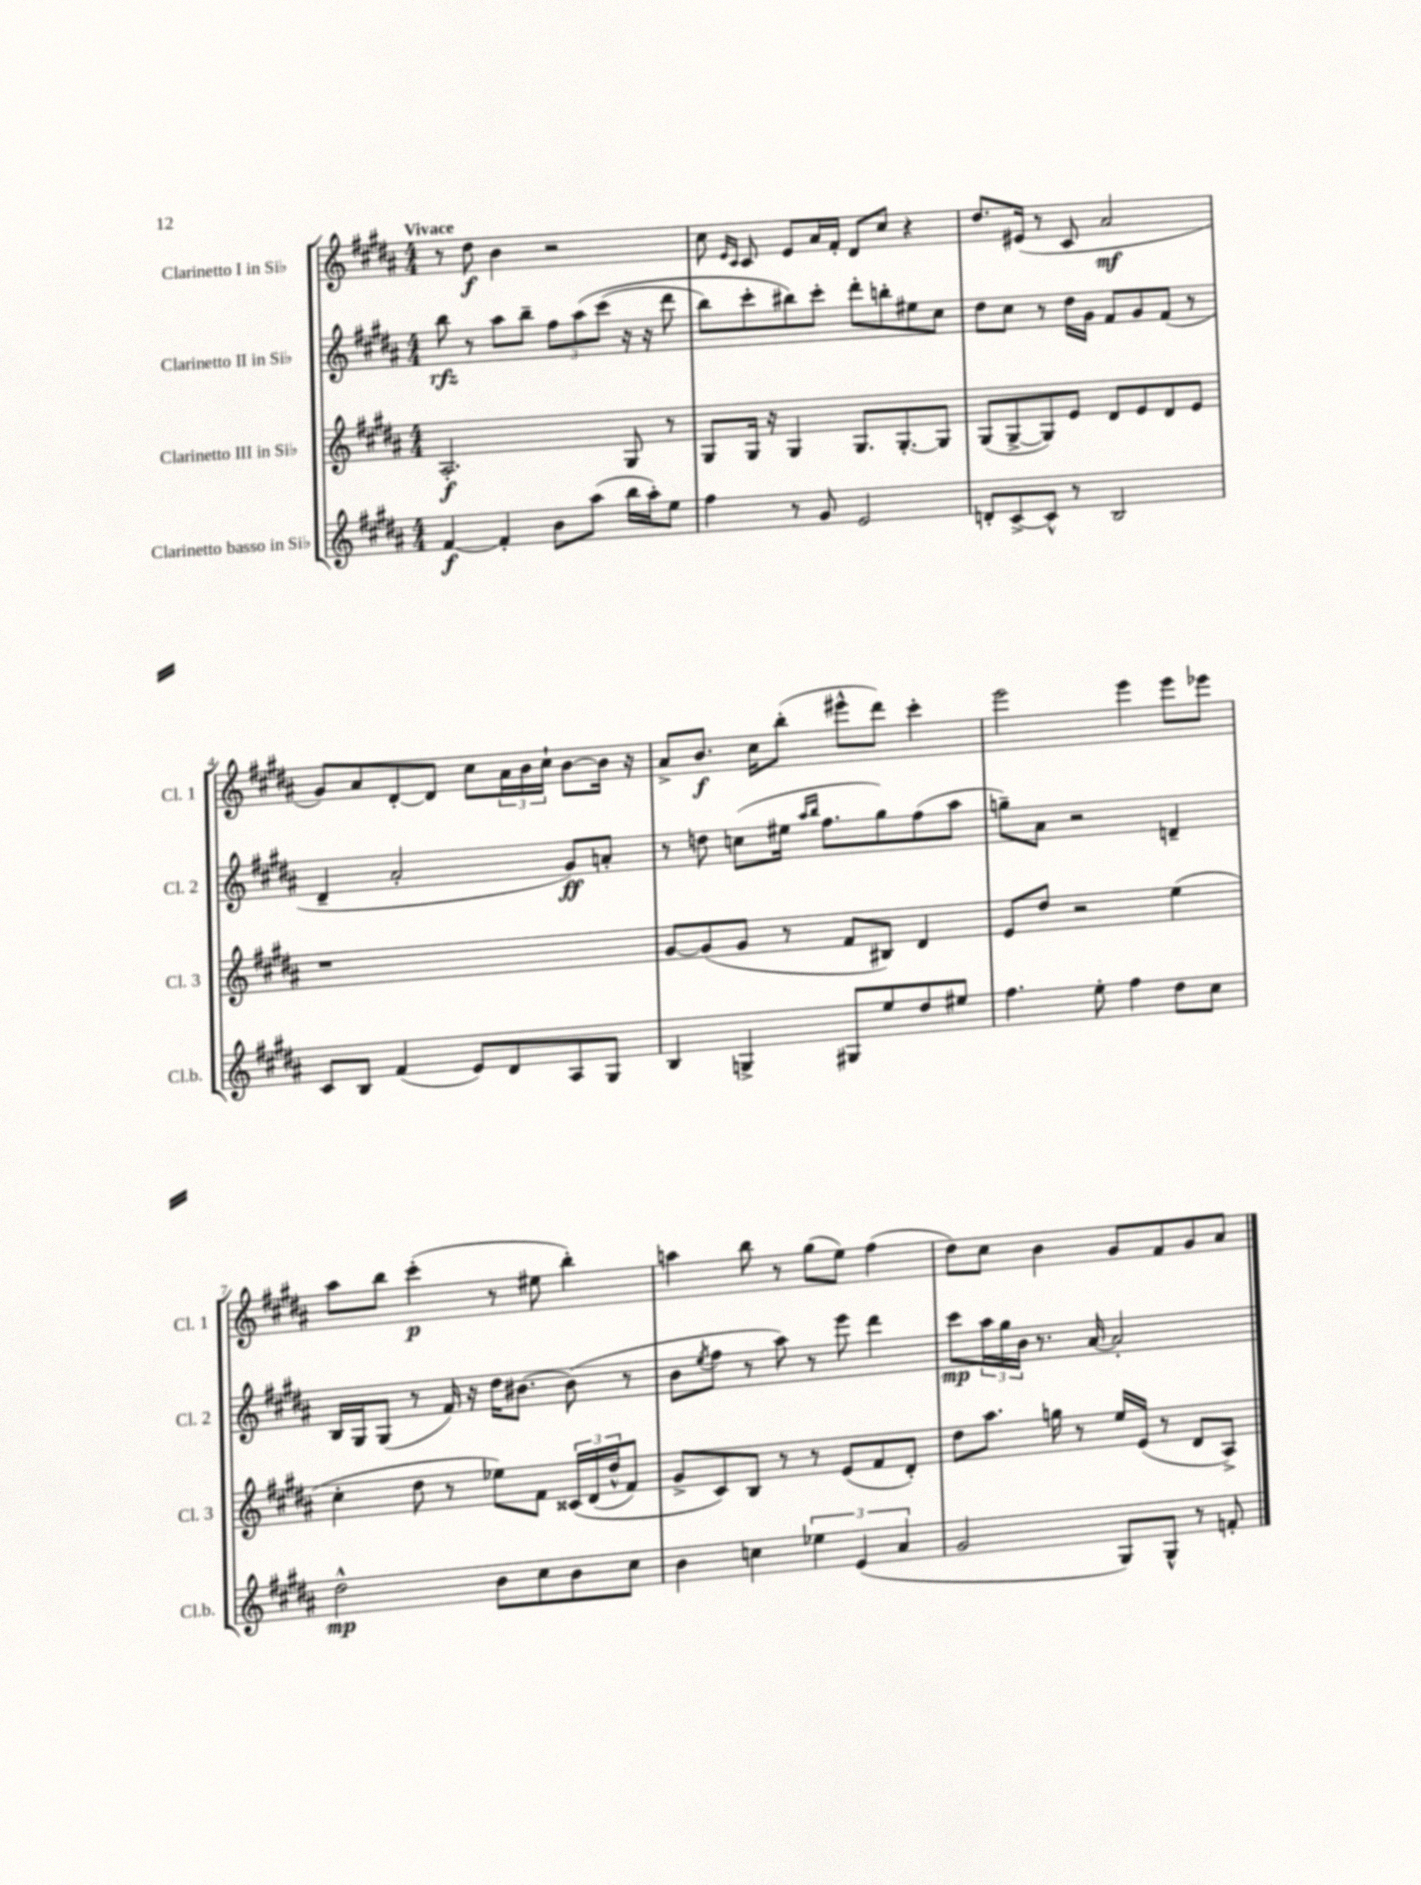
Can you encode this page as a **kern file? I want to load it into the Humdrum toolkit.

**kern	**kern	**kern	**kern
*staff4	*staff3	*staff2	*staff1
*clefG2	*clefG2	*clefG2	*clefG2
*k[f#c#g#d#a#]	*k[f#c#g#d#a#]	*k[f#c#g#d#a#]	*k[f#c#g#d#a#]
*M4/4	*M4/4	*M4/4	*M4/4
[4f#	2.A#'	8bb	8r
.	.	8r	8dd#
4f#']	.	8aa#	4b
.	.	8bb~	.
8b	.	12ff#	2r
.	.	&(12aa#	.
(8aa#	.	.	.
.	.	(12ccc#	.
16bb	8G#	16r	.
16aa#')	.	16r	.
8ee	8r	8ddd#	.
=	=	=	=
4ff#	8G#	8bb)	8cc#
.	.	.	16qqe
.	.	.	16qqc#
.	16G#	8ccc#'	8c#
.	16r	.	.
8r	4G#	8bb#&)	8e
8g#	.	8ccc#'	16a#
.	.	.	16f#'
2e	8.G#	8ddd#'	8d#
.	.	8bb'	8cc#
.	[8.G#'	.	.
.	.	8ee#	4r
.	8G#]	8cc#	.
=	=	=	=
8d'	(8G#	8dd#	8.dd#
[8c#^	[8G#^	8cc#	.
.	.	.	(16e#
8c#^^]	8G#])	8r	8r
8r	8e	16dd#	8c#
.	.	16g#	.
2B	8d#	8f#	2a#
.	8e	8g#	.
.	8d#	(8f#	.
.	8e	8r	.
=	=	=	=
8c#	1r	4d#~	8g#)
8B	.	.	8a#
(4f#	.	2a#'	[8d#'
.	.	.	8d#]
8e)	.	.	8cc#
8d#	.	.	24a#
.	.	.	24b
.	.	.	24cc#`
8A#	.	8g#)	[8b
8G#	.	8a'	16b]
.	.	.	16r
=	=	=	=
4B	[8g#	8r	8a#^
.	(8g#]	8dd	8.b
4G^	8g#	(8cc	.
.	.	.	16cc#
.	8r	16ee#	(8bb'
.	.	16qqaa#	.
.	.	16qqbb	.
.	.	8.ff#	.
8G#	8f#	.	8eee#^^
8ee	8B#)	8gg#)	8ddd#)
8dd#	4d#	(8ff#	4ccc#'
8ee#	.	8aa#	.
=	=	=	=
4.ff#	8e	8gg~)	2eee
.	8dd#	8a#	.
.	2r	2r	.
8ee'	.	.	.
4ff#	.	.	4eee
8dd#	(4ee	4d~	8eee
8cc#	.	.	8eee-
=	=	=	=
2dd#^^	4cc#'	16B	8aa#
.	.	16G#	.
.	.	(8G#	8bb
.	8dd#	8r	(4ccc#'
.	8r	16f#)	.
.	.	16r	.
8b	8ee-)	16dd#	8r
.	.	[8.b#	.
8cc#	8f#	.	8ee#
8b	&(24c##	(8b#]	4bb')
.	(24d#	.	.
.	24dd#^^	.	.
8cc#	8f#)	8r	.
=	=	=	=
4b	8g#^	8b	4aa
.	.	8qee	.
.	8c#&)	8ff#	.
4cc	8B	8r	8bb
.	8r	8aa#)	8r
6ee-	8r	8r	(8gg#
.	(8e	8eee	8ee)
(6e	.	.	.
.	8f#	4ddd#	(4ff#
6a#	.	.	.
.	8d#')	.	.
=	=	=	=
2g#	8dd#	8ccc#	8dd#)
.	8.aa#	24aa#	8cc#
.	.	24gg#	.
.	.	24b	.
.	.	8.r	4b
.	16gg	.	.
.	8r	.	.
.	.	[16a#	.
8G#)	16ee	2a#']	8g#
.	(16e	.	.
8G#^^	8r	.	8f#
8r	8d#	.	8g#
8f'	8A#^)	.	8a#
==	==	==	==
*-	*-	*-	*-
